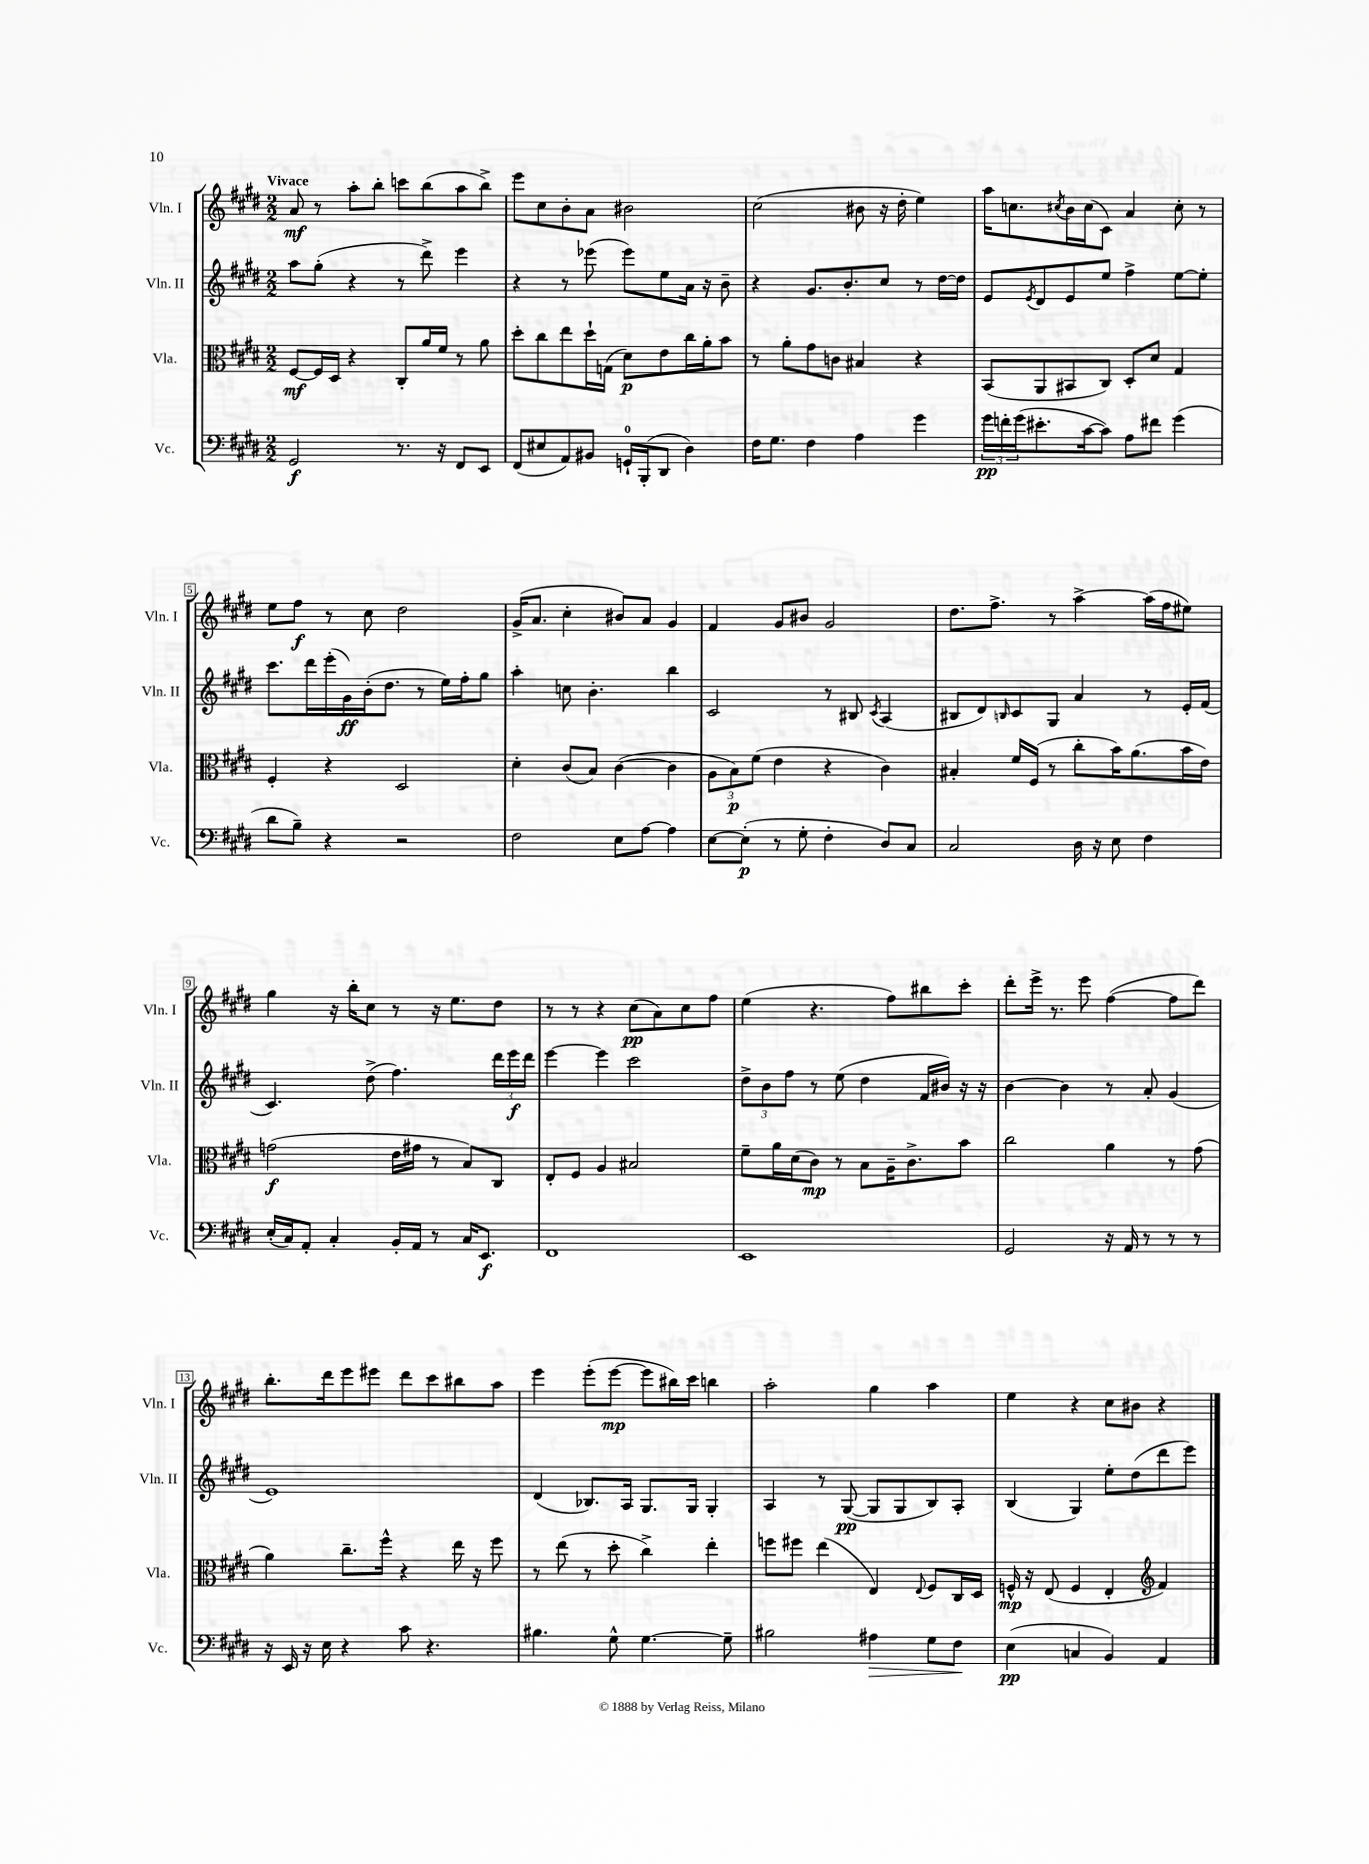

**kern	**kern	**kern	**kern
*staff4	*staff3	*staff2	*staff1
*clefF4	*clefC3	*clefG2	*clefG2
*k[f#c#g#d#]	*k[f#c#g#d#]	*k[f#c#g#d#]	*k[f#c#g#d#]
*M2/2	*M2/2	*M2/2	*M2/2
2GG#/	[8F#/L	8aa\L	8a/
.	16F#/]L	(8gg#'\J	8r
.	16D#/JJ	.	.
.	4r	4r	8aa'\L
.	.	.	8bb'\J
8.r	8C#'/L	8r	8ccc\L
.	16a/L	8ddd#^\)	(8bb\
16r	16f#/JJ	.	.
8FF#/L	8r	4eee\	8aa\
8EE/J	8a\	.	8bb^\J)
=	=	=	=
(8FF#/L	8dd#'\L	4r	8eee\L
8E#/	8cc#\	.	8cc#\
8AA/)	8ee\	8r	8b'\
8BB#/J	16dd#`\L	(8eee-\	8a\J
.	(16G\JJ	.	.
16GG`/LL	8d#\L)	8eee-\L)	2b#\
(16BBB'/J	.	.	.
8DD#/J	8e\	8ee\	.
4D#\)	16cc#\L	16a\Jk	.
.	16a'\J	16r	.
.	8b\J	8b~\	.
=	=	=	=
16F#\LK	8r	4r	(2cc#\
8.G#\J	.	.	.
.	8a'\L	.	.
4F#\	8g#\	8.g#/L	.
.	8c\J	.	.
.	.	8.b'/	.
4A\	4B#/	.	8b#\
.	.	8cc#/J	16r
.	.	.	16dd#'\
4g#\	4r	8r	4ee\)
.	.	[16dd#\LL	.
.	.	16dd#\]JJ	.
=	=	=	=
24g#\LL	(8BB/L	8e/L	16aa\LK
24f'\	.	.	.
.	.	.	8.cc\
(24g#\J	.	.	.
.	.	8qe/	.
8.e#'\	8AA/	8d#/	.
.	.	.	8qcc#/
.	8BB#/	8e/	16b\L
[16c#\k	.	.	(16cc#\J
8c#\]J)	8C#/J)	8ee/J	8c#\J)
8A\L	8D#'/L	4ff#^\	4a/
8f#\J	8d#/J	.	.
(4g#\	4G#/	[8ee\L	8cc#'\
.	.	8ee'\]J	8r
=	=	=	=
8d#\L	4F#'/	8.ccc#\L	8ee\L
8B~\J)	.	.	8ff#\J
.	.	16ddd#\L	.
4r	4r	(16eee'\	8r
.	.	16g#\)	.
.	.	(16b'\J	8cc#\
.	.	8.dd#\J	.
2r	2D#/	.	2dd#\
.	.	8r	.
.	.	16ee\LL)	.
.	.	16ff#'\J	.
.	.	8gg#\J	.
=	=	=	=
2F#\	4d#'\	4aa'\	(16g#^/LK
.	.	.	8.a/J
.	(8c#/L	8cc\	4cc#'\
.	8B/J)	4.b'\	.
8E\L	([4c#\	.	8b#/L)
[8A\J	.	.	8a/J
4A\]	4c#\]	4bb\	4g#/
=	=	=	=
[8E\L	12A\L	2c#/	4f#/
.	12B\)	.	.
(8E'\]J	.	.	.
.	(12f#\J	.	.
8r	4e\	.	8g#/L
8G#'\	.	.	8b#/J
4F#'\	4r	8r	2g#/
.	.	8B#/	.
.	.	8qc#/	.
8D#/L)	4c#\)	(4A/	.
8C#/J	.	.	.
=	=	=	=
2C#/	4B#'/	8B#/L	8.dd#\L
.	.	8d#/)	.
.	.	.	8.ff#^\J
.	.	16qqB/	.
.	16f#/LL	8c#/	.
.	(16F#/JJ	.	.
.	8r	8G#/J	8r
16D#\	8cc#'\L	4a/	[4aa^\
16r	.	.	.
8E\	16b\K)	.	.
.	(8.a\	.	.
4F#\	.	8r	(16aa\]LL
.	.	.	16ff#\J
.	16b\L	16e'/LL	8ee#\J)
.	16e\JJ)	(16f#/JJ	.
=	=	=	=
(16E'/LL	(2g\	4.c#/)	4gg#\
16C#/J)	.	.	.
8AA'/J	.	.	.
4C#'/	.	.	16r
.	.	.	16bb'\LK
.	.	(8dd#^\	8cc#\J
16BB'/LL	16e\LL	4.ff#\)	8r
16AA/JJ	16g#\JJ	.	.
8r	8r	.	16r
.	.	.	8.ee\L
16C#/LK	8B/L)	.	.
8.EE/J	.	.	.
.	8C#/J	24ddd#\LL	8dd#\J
.	.	24eee\	.
.	.	24ddd#\JJ	.
=	=	=	=
1FF#	8E'/L	[4eee\	8r
.	8F#/J	.	8r
.	4A/	4eee\]	4r
.	2B#/	2ccc#\	(8cc#\L
.	.	.	8a\)
.	.	.	8cc#\
.	.	.	8ff#\J
=	=	=	=
1EE	8f#~\L	12dd#^\L	(4ee\
.	.	12b\	.
.	16a\L	.	.
.	.	12ff#\J	.
.	(16d#\J	.	.
.	8c#\J)	8r	4.r
.	8r	(8ee\	.
.	8B\L	4dd#\	.
.	16A~\K	.	8ff#\L)
.	8.c#^\	.	.
.	.	16f#/LL	8bb#\
.	.	16b#/JJ)	.
.	8b\J	16r	8ccc#'\J
.	.	16r	.
=	=	=	=
2GG#/	2cc#\	[4b\	8ddd#'\L
.	.	.	16eee^\Jk
.	.	.	8.r
.	.	4b\]	.
.	.	.	8eee\
16r	4a\	8r	([4ff#\
16AA/	.	.	.
8r	.	8a'/	.
8r	8r	(4g#/	8ff#\]L
8r	(8g#\	.	8ddd#\J)
=	=	=	=
16r	4a\)	1e)	8.bb'\L
16EE/	.	.	.
16r	.	.	.
16E\	.	.	16ddd#\k
4r	8.cc#~\L	.	8eee\
.	.	.	8eee#\J
.	16ff#^^\Jk	.	.
8c#\	4r	.	8ddd#\L
4.r	.	.	8ccc#\
.	16ee\	.	8bb#\
.	16r	.	.
.	8ff#\	.	8aa\J
=	=	=	=
4.B#\	8r	(4d#/	4eee\
.	(8ee\	.	.
.	8r	8.B-/L)	(8eee'\L
8G#^^\	8dd#'\	.	[8eee\J
.	.	16A/Jk	.
[4.G#\	4cc#^\)	8.G#/L	8eee\]L
.	.	.	16bb#\L)
.	.	16G#/Jk	16ccc#\JJ
.	4ee'\	4G#'/	4bb\
8G#~\]	.	.	.
=	=	=	=
2B#\	8ff\L	4A/	2aa'\
.	8ff#\J	.	.
.	(4ee\	8r	.
.	.	([8G#/	.
4A#\	4E/)	8G#/]L	4gg#\
.	.	8G#/	.
.	8qqE/	.	.
8G#\L	8F#/L	8B/)	4aa\
8F#\J	16C#/L	8A'/J	.
.	16D#/JJ	.	.
=	=	=	=
(4E\	16F^^/	(4B/	4ee\
.	16r	.	.
.	(8E/	.	.
4C/	4F/	4G#/)	4r
4BB/)	4E'/	8ee'\L	8cc#\L
.	.	(8dd#\	8b#\J
*	*clefG2	*	*
4AA/	4f#/)	8ddd#\	4r
.	.	8eee\J)	.
==	==	==	==
*-	*-	*-	*-
